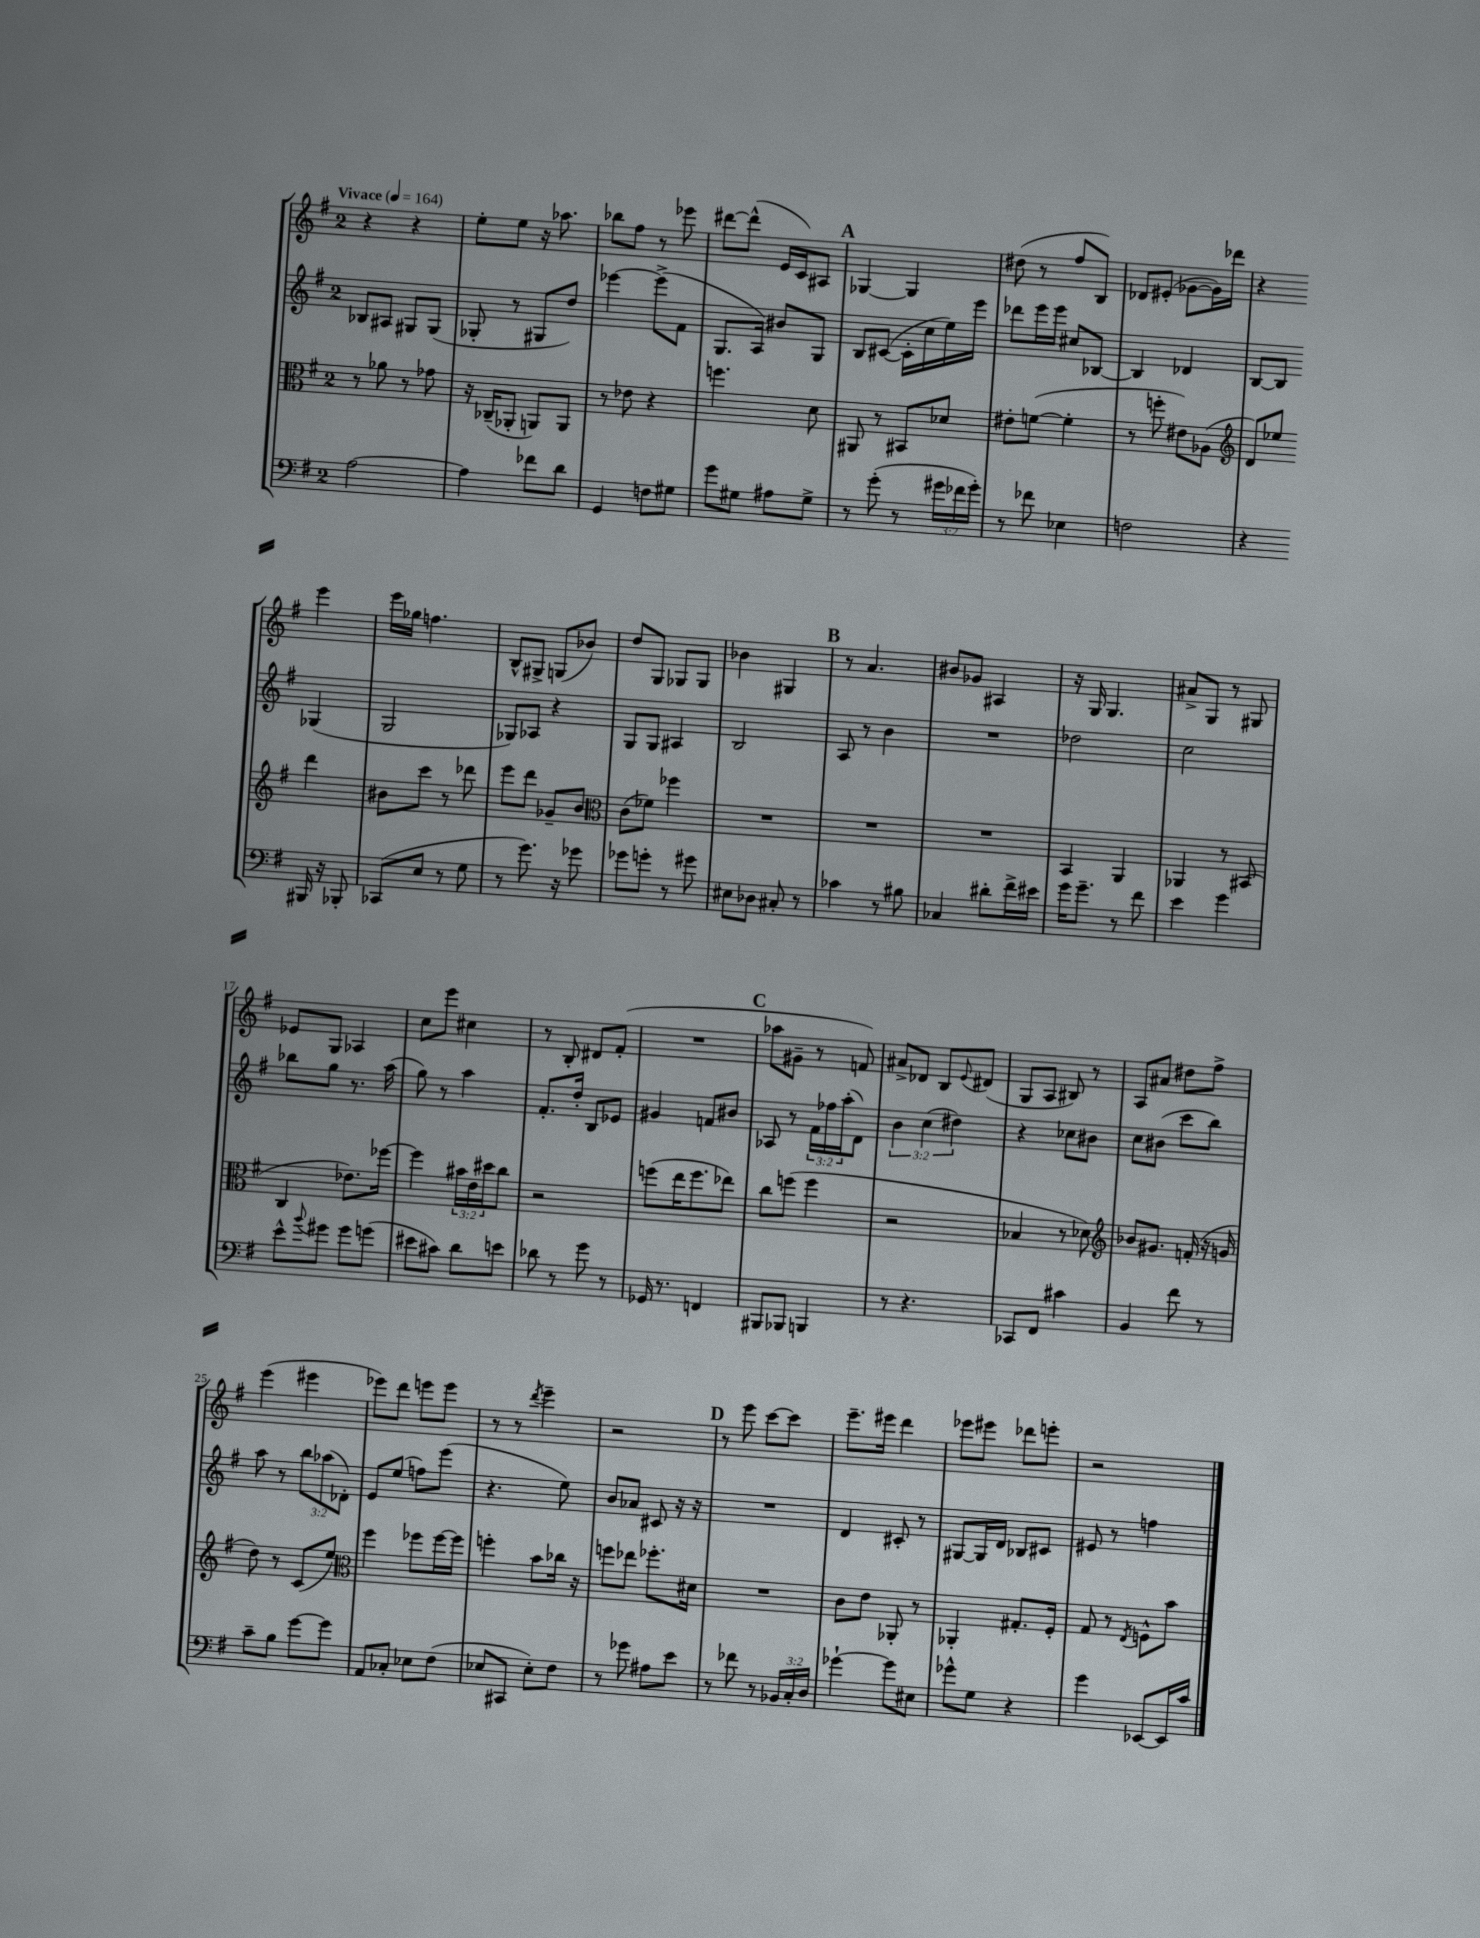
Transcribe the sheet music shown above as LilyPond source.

<<
\new StaffGroup <<
\new Staff = "s0" {
    \clef treble \key g \major \once \override Staff.TimeSignature.style = #'single-digit \time 2/4 \tempo "Vivace" 4 = 164
    r4 r4 |
    e''8-. e''8 r16 aes''8. |
    bes''8 fis''8 r8 ees'''8 |
    dis'''8~ dis'''8-^( e'16 c'16) ais8 |
    \mark \markup { \bold "A" } ges4~ ges4 |
    dis''8( r8 fis''8 b8) |
    des'8 eis'8-.( ges'8~ ges'16) des'''16 |
    r4 e'''4 |
    e'''16 ges''16 f''4. |
    b8-^ gis8-> g8( bes'8) |
    d''8 g8 ges8 ges8 |
    bes'4 gis4 |
    \mark \markup { \bold "B" } r8 a'4. |
    bis'8 ges'8 ais4 |
    r16 g16 g4. |
    ais'8-> g8 r8 gis8 |
    ees'8 g8 aes4 |
    c''8 e'''8 cis''4 |
    r8 b8-. dis'8 fis'8-.( |
    R2 |
    \mark \markup { \bold "C" } aes''8 gis'8-- r8 f'8) |
    ais'8-> des'8 b8 \appoggiatura { e'8 } dis'8( |
    g8 a8 bis8) r8 |
    a8 ais'8 dis''8 fis''8-> |
    e'''4( eis'''4 |
    ees'''8) d'''8 e'''8 e'''8 |
    r8 r8 \acciaccatura { d'''8 } e'''4-- |
    r2 |
    \mark \markup { \bold "D" } r8 e'''8 c'''8~ c'''8 |
    e'''8.-- eis'''16 d'''4 |
    ees'''8 eis'''8 des'''8 e'''8-. |
    r2 \bar "|." |
}
\new Staff = "s1" {
    \clef treble \key g \major \once \override Staff.TimeSignature.style = #'single-digit \time 2/4 \override Staff.TupletNumber.text = #tuplet-number::calc-fraction-text
    bes8 ais8 gis8 gis8( |
    ges8-. r8 gis8 d''8) |
    ees'''4~ ees'''8->( fis'8 |
    g8. a16) bis'8 g8 |
    \mark \markup { \bold "A" } b8 cis'8~( cis'16-. c''16 e''16) e'''16 |
    des'''8 e'''16 e'''16 cis''8 bes8~ |
    bes4 des'4 |
    b8~ b8 ges4( |
    g2 |
    ges8) aes8 r4 |
    g8 g8 ais4 |
    b2 |
    \mark \markup { \bold "B" } a8 r8 b'4 |
    R2 |
    des''2 |
    c''2 |
    bes''8 g''8 r8. a''16( |
    g''8) r8 a''4 |
    fis'8.-. d''16-. b8 ees'8 |
    gis'4 f'8 bis'8 |
    \mark \markup { \bold "C" } aes8 r8 \tuplet 3/2 { fis'16 fes''16 a''16-.( } d'8) |
    \tuplet 3/2 { b'4 c''4( dis''4) } |
    r4 ces''8 bis'8 |
    c''8 bis'8( c'''8 b''8) |
    a''8 r8 \tuplet 3/2 { b''8 aes''8( des'8-.) } |
    e'8 e''8( f''8) e'''8( |
    r4. e''8) |
    b'8 aes'8 cis'8 r16 r16 |
    \mark \markup { \bold "D" } R2 |
    d'4 cis'8-. r8 |
    gis8~ gis16 d'16 bes8 cis'8 |
    eis'8 r8 f''4 \bar "|." |
}
\new Staff = "s2" {
    \clef alto \key g \major \once \override Staff.TimeSignature.style = #'single-digit \time 2/4 \override Staff.TupletNumber.text = #tuplet-number::calc-fraction-text
    r8 aes'8 r8 ges'8 |
    r16 ces16--( aes,8-. a,8) a,8 |
    r8 ees'8 r4 |
    f''4. d'8 |
    \mark \markup { \bold "A" } ais,8 r8 bis,8 des'8 |
    eis'8-. f'8~( f'4-. |
    r8 f''8-. eis'8) aes8( |
    \clef treble d'8) ees''8 d'''4 |
    bis'8 c'''8 r8 des'''8 |
    e'''8 d'''8 ges'8-- b'8 |
    \clef alto c'8( fes'8) fes''4 |
    R2 |
    \mark \markup { \bold "B" } R2 |
    R2 |
    b,4 a,4 |
    aes,4 r8 bis,8( |
    c4 ees'8.) fes''16~ |
    fes''4 \tuplet 3/2 { bis'16 e'16 dis''16 } c''8 |
    r2 |
    f''8( e''16 f''8. ees''8) |
    \mark \markup { \bold "C" } c''8 f''8( f''4 |
    r2 |
    bes4 r8 des'8) |
    \clef treble bes'8 gis'8. f'16-.( r16 g'16 |
    d''8) r8 c'8( e''8) |
    \clef alto fis''4 fes''8 fes''16~ fes''16 |
    f''4-. b'8 ces''16 r16 |
    f''8 ees''8 fes''8.-. dis'16 |
    \mark \markup { \bold "D" } R2 |
    c'8 e'8 aes,8-. r8 |
    aes,4-. gis8.-. fis16-. |
    g8 r8 \acciaccatura { e8 } f8-^ b'8 \bar "|." |
}
\new Staff = "s3" {
    \clef bass \key g \major \once \override Staff.TimeSignature.style = #'single-digit \time 2/4 \override Staff.TupletNumber.text = #tuplet-number::calc-fraction-text
    a2~ |
    a4 fes'8 d'8 |
    g,4 f8 gis8 |
    g'8 gis8 ais8 gis8-> |
    \mark \markup { \bold "A" } r8 g'8-.( r8 \tuplet 3/2 { gis'16 fes'16 gis'16-.) } |
    r8 fes'8 ees4 |
    f2 |
    r4 bis,,16 r16 bes,,8-. |
    ces,8( e8 r8 g8 |
    r8 g'8.) r16 ges'8 |
    ges'8 g'8-. r8 gis'8 |
    eis8 des8 cis8-. r8 |
    \mark \markup { \bold "B" } ces'4 r8 bis8 |
    ces4 dis'8-. fis'16-> eis'16 |
    g'16 g'8.-- r8 fis'8 |
    e'4 g'4 |
    e'8-^ \appoggiatura { b'8 } gis'8 gis'8 g'8( |
    eis'8 cis'8) d'8 e'8 |
    des'8 r8 g'8 r8 |
    ges,16 r8. f,4 |
    \mark \markup { \bold "C" } bis,,8 bes,,8 b,,4 |
    r8 r4. |
    ces,8 fis,8 cis'4 |
    b,4 fis'8 r8 |
    c'8-- b8 g'8~ g'8 |
    a,8 ces8-. ees8 fis8( |
    ees8 cis,8 ees8-.) fis8 |
    r8 ges'8 ais8 e'8 |
    \mark \markup { \bold "D" } r8 fes'8 r8 \tuplet 3/2 { bes,16 c16-. d16 } |
    ges'4~-! ges'8 eis8 |
    ges'8-^ g8 r4 |
    g'4 ees,8~ ees,16 c'16 \bar "|." |
}
>>
>>
